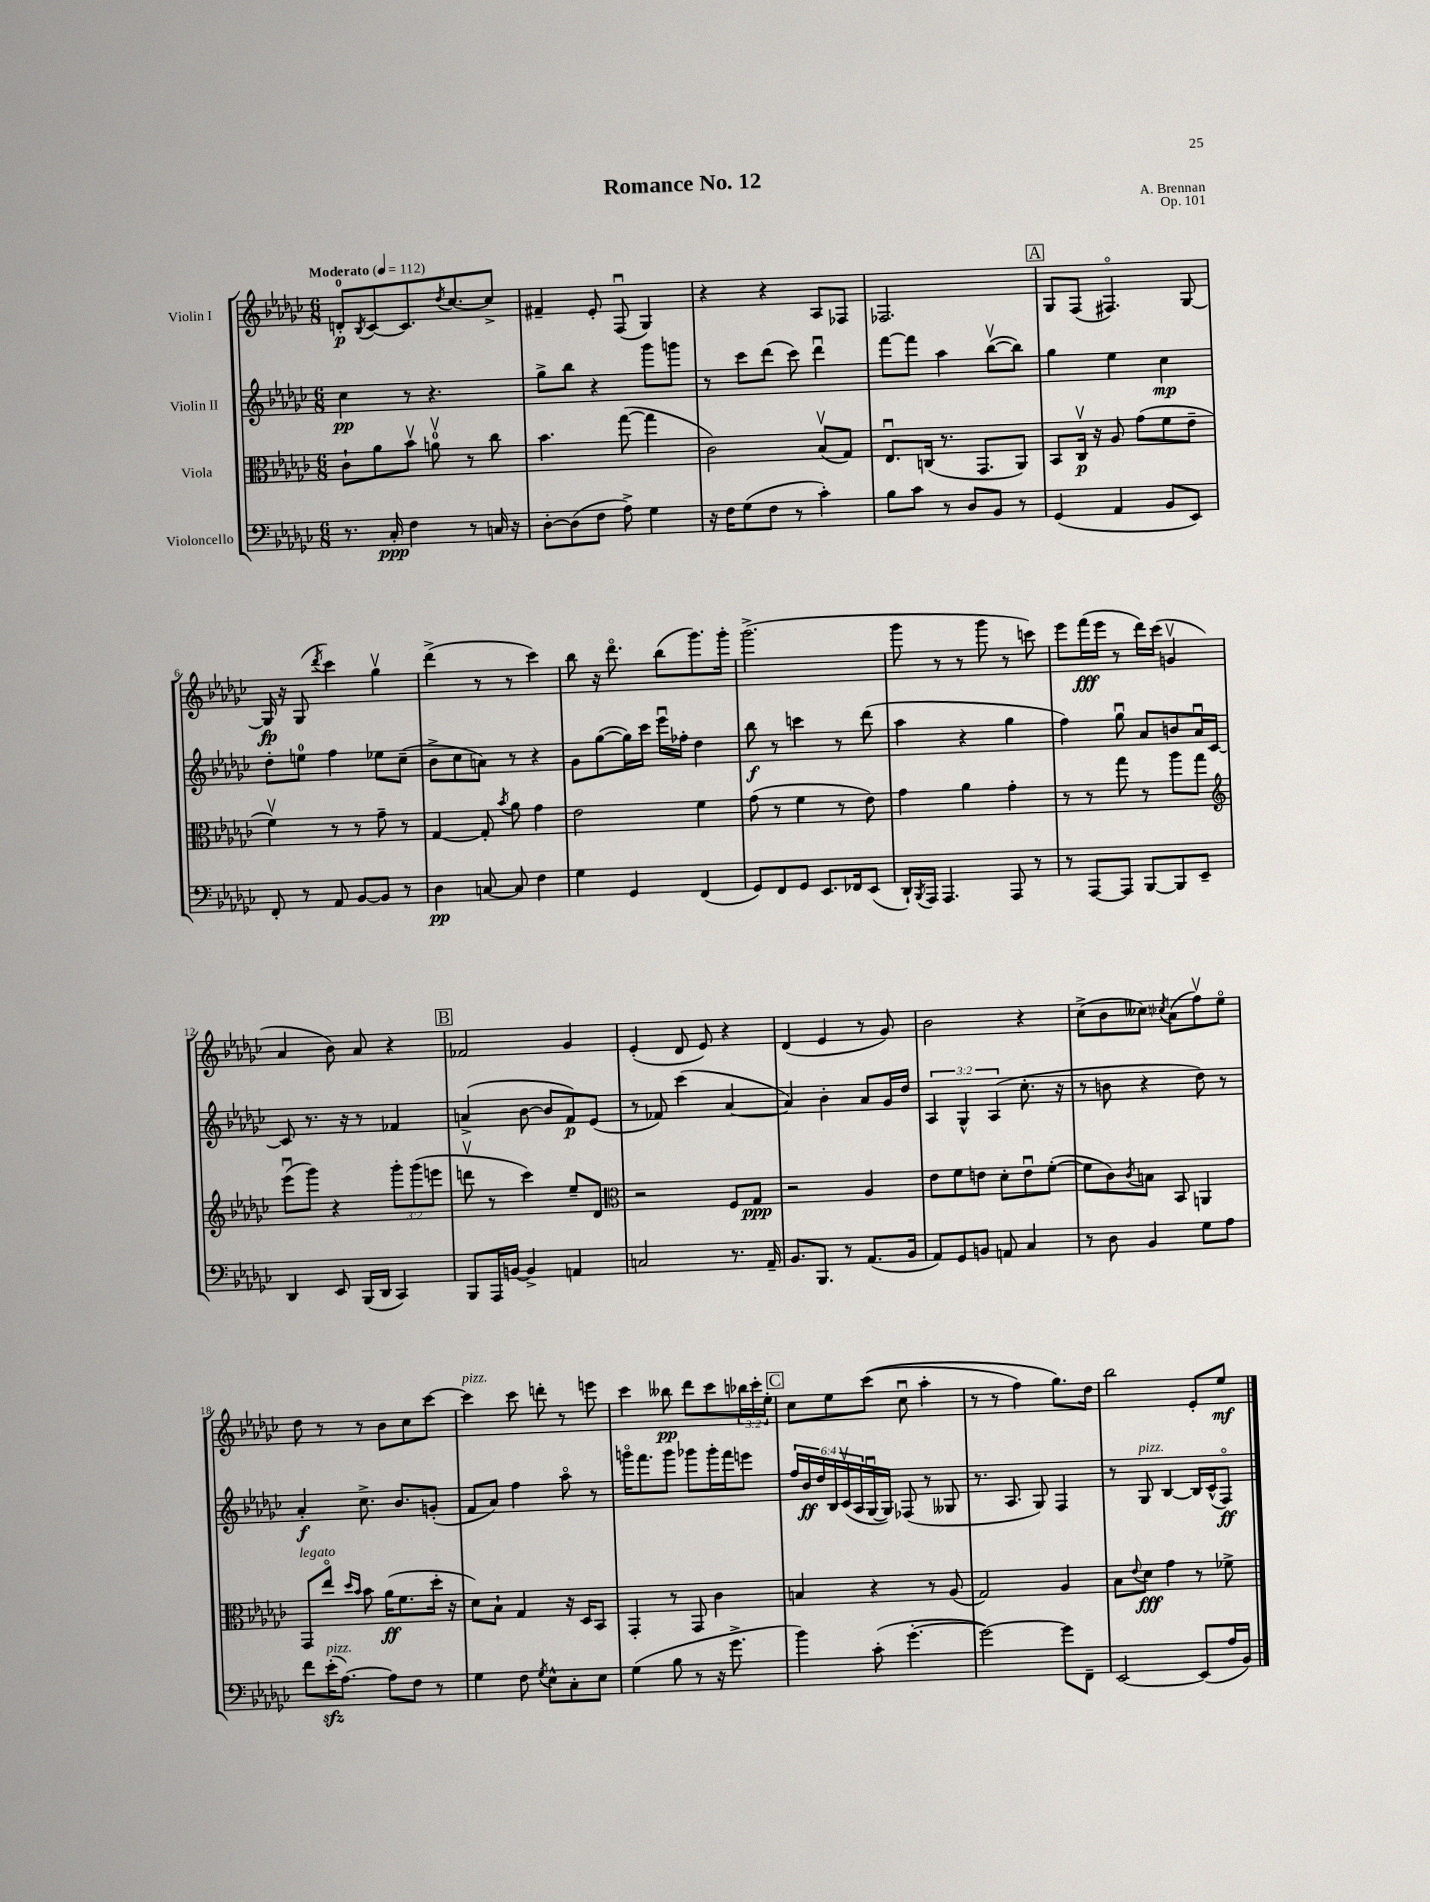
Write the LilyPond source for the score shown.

\header { title = "Romance No. 12" composer = "A. Brennan" opus = "Op. 101" }
<<
\new StaffGroup <<
\new Staff = "s0" \with { instrumentName = "Violin I" } {
    \clef treble \key ges \major \numericTimeSignature \time 6/8 \override Staff.TupletNumber.text = #tuplet-number::calc-fraction-text \tempo "Moderato" 4 = 112
    d'8-0-.\p \acciaccatura { bes8 } ces'8~ ces'8. \acciaccatura { des''8 } ces''8.~ ces''8-> |
    fis'4-- ees'8-. f8\downbow( ges4) |
    r4 r4 aes8 fes8 |
    fes2. |
    \mark \markup { \box "A" } ges8 f8( fis4.\flageolet) ges8~ |
    ges16\fp r16 ges8( \acciaccatura { des'''8 } ces'''4) ges''4\upbow |
    des'''4->( r8 r8 ces'''4) |
    bes''8 r16 des'''8.\flageolet bes''8( ges'''8.) ges'''16-. |
    ges'''2.->( |
    ges'''8 r8 r8 ges'''8 r8 c'''8) |
    ees'''8 f'''16\fff( ees'''16 r8 des'''16) ces'''16( g'4\upbow |
    aes'4 bes'8) aes'8 r4 |
    \mark \markup { \box "B" } fes'2 ges'4 |
    ees'4-.( des'8 ees'8) r4 |
    des'4( ees'4 r8 ges'8) |
    bes'2 r4 |
    ces''8->( bes'8 ceses''8) \acciaccatura { ces''8 } aes'8( f''8\upbow) ees''8\flageolet |
    des''8 r8 r8 bes'8 ces''8 ces'''8~ |
    ces'''4^\markup { \italic "pizz." } ces'''8 d'''8-. r8 e'''8 |
    ces'''4 beses''8\pp des'''8 ces'''8 \tuplet 3/2 { bes''16 ces'''16-. ees''16-. } |
    \mark \markup { \box "C" } ces''8 ees''8 ces'''8(\( ces''8\downbow aes''4-. |
    r8 r8 f''4) ges''8.\) des''16 |
    bes''2 ees'8-. ees''8\mf \bar "|." |
}
\new Staff = "s1" \with { instrumentName = "Violin II" } {
    \clef treble \key ges \major \numericTimeSignature \time 6/8 \override Staff.TupletNumber.text = #tuplet-number::calc-fraction-text
    ces''4\pp r8 r4. |
    ges''8-> bes''8 r4 ges'''8 g'''8 |
    r8 ces'''8 des'''8( ces'''8) des'''4\downbow |
    f'''8~ f'''8 aes''4 bes''8~\upbow( bes''8) |
    \mark \markup { \box "A" } ges''4 ees''4 ces''4\mp |
    des''8-. e''8-0 f''4 ees''8 ces''8--( |
    bes'8-> ces''8 a'8) r8 r4 |
    ges'8 ges''8~( ges''16) ces'''16 ees'''16\downbow fes''16-. des''4 |
    bes''8\f r8 c'''4 r8 des'''8( |
    aes''4 r4 ges''4 |
    f''4) ges''8\downbow aes'8 b'8 aes'16\downbow ces'16~ |
    ces'8 r8. r16 r8 fes'4 |
    \mark \markup { \box "B" } a'4->( bes'8~ bes'8 f'8\p) ees'8( |
    r8 fes'8) ces'''4( aes'4~ |
    aes'4) bes'4-. aes'8 ges'16 des''16 |
    \tuplet 3/2 { aes4 ges4-^ aes4( } ces''8.-. r16 |
    r8 b'8 r4 des''8) r8 |
    aes'4-.\f ces''8.-> bes'8. g'8-.( |
    f'8 aes'8) f''4 aes''8\flageolet r8 |
    g'''16\flageolet f'''8. g'''8 ges'''8 ges'''16-. f'''16 e'''8 |
    \mark \markup { \box "C" } \tuplet 6/4 { f''16 bes'16\ff des''16 bes16 ces'16\upbow( aes16 } ges16~\downbow ges16) fes8( r8 geses8 |
    r8. aes8. ges8) f4 |
    r8 ges8^\markup { \italic "pizz." } bes4~ bes16 ces'16-^( f8\flageolet\ff) \bar "|." |
}
\new Staff = "s2" \with { instrumentName = "Viola" } {
    \clef alto \key ges \major \numericTimeSignature \time 6/8 \override Staff.TupletNumber.text = #tuplet-number::calc-fraction-text
    ces'8-! aes'8 bes'8\upbow a'8-0\upbow r8 ces''8 |
    bes'4. ges''8~( ges''4 |
    ces'2) bes8\upbow( ges8) |
    ees8.\downbow c16( r8. ges,8. aes,8) |
    \mark \markup { \box "A" } bes,8 ces16\upbow\p r16 aes8 ges'8( f'8 ees'8-- |
    f'4\upbow) r8 r8 ges'8-- r8 |
    ges4~ ges8-. \acciaccatura { bes'8 } aes'8 ges'4 |
    ees'2 f'4 |
    ges'8( r8 f'4 r8 ees'8) |
    ges'4 aes'4 ges'4-. |
    r8 r8 ges''8 r8 aes''8 ges''8 |
    \clef treble ees'''8\downbow( ges'''8) r4 \tuplet 3/2 { ges'''8-. ges'''8( e'''8 } |
    \mark \markup { \box "B" } d'''8\upbow r8 ces'''4) ees''8-- des'8 |
    \clef alto r2 f8 ges8\ppp |
    r2 aes4 |
    ees'8 f'8 e'8 des'8-. e'8\downbow f'8~-.( |
    f'8 ces'8) \acciaccatura { ces'8 } b8 bes,8 a,4 |
    ges,8^\markup { \italic "legato" } ees''8\flageolet \grace { des''16 bes'16 } bes'8 aes'16\ff( f'8. des''16-. r16 |
    des'8) bes8-! ges4 r16 des16 bes,8 |
    ges,4-. r8 ges,8 ces'4 |
    \mark \markup { \box "C" } b4 r4 r8 aes8( |
    ges2) aes4 |
    bes8 \appoggiatura { ees'8 } des'8\fff ges'4 r8 fes'8-> \bar "|." |
}
\new Staff = "s3" \with { instrumentName = "Violoncello" } {
    \clef bass \key ges \major \numericTimeSignature \time 6/8
    r8. ces16-.\ppp f4 r8 c16 r16 |
    des8~-. des8( f8 aes8->) ges4 |
    r16 f16 ges8( f8 r8 ces'4-.) |
    bes8 ces'8 r8 des8 bes,8 r8 |
    \mark \markup { \box "A" } ges,4( aes,4 bes,8 ees,8) |
    f,8-. r8 aes,8 bes,8~ bes,8 r8 |
    des4\pp c8~ c8 f4 |
    ges4 ges,4 f,4( |
    ges,8) f,8 ges,8 ees,8. fes,16 ees,8( |
    des,16-!) \acciaccatura { bes,,8 } aes,,16 aes,,4. aes,,8 r8 |
    r8 aes,,8~ aes,,8 bes,,8~ bes,,8 ees,8-- |
    des,4 ees,8 bes,,16( des,16 ces,4) |
    \mark \markup { \box "B" } bes,,8 aes,,16 b,16~ b,4-> a,4 |
    c2 r8. aes,16-- |
    bes,8. bes,,8. r8 aes,8.( bes,16 |
    aes,8) ges,8 b,8 a,8 ces4 |
    r8 des8 bes,4 ges8 aes8 |
    f'8 ees'16-.\sfz^\markup { \italic "pizz." }( aes8.~) aes8 f8 r8 |
    ges4 f8 \acciaccatura { ges8 } ees8-^ ces8-. ees8 |
    ges4( bes8 r8 r16 ges'8.-> |
    \mark \markup { \box "C" } bes'4) ces'8-.( ges'4.~-. |
    ges'2~) ges'8 f,8-- |
    ees,2~ ees,8( aes16 bes,16) \bar "|." |
}
>>
>>
